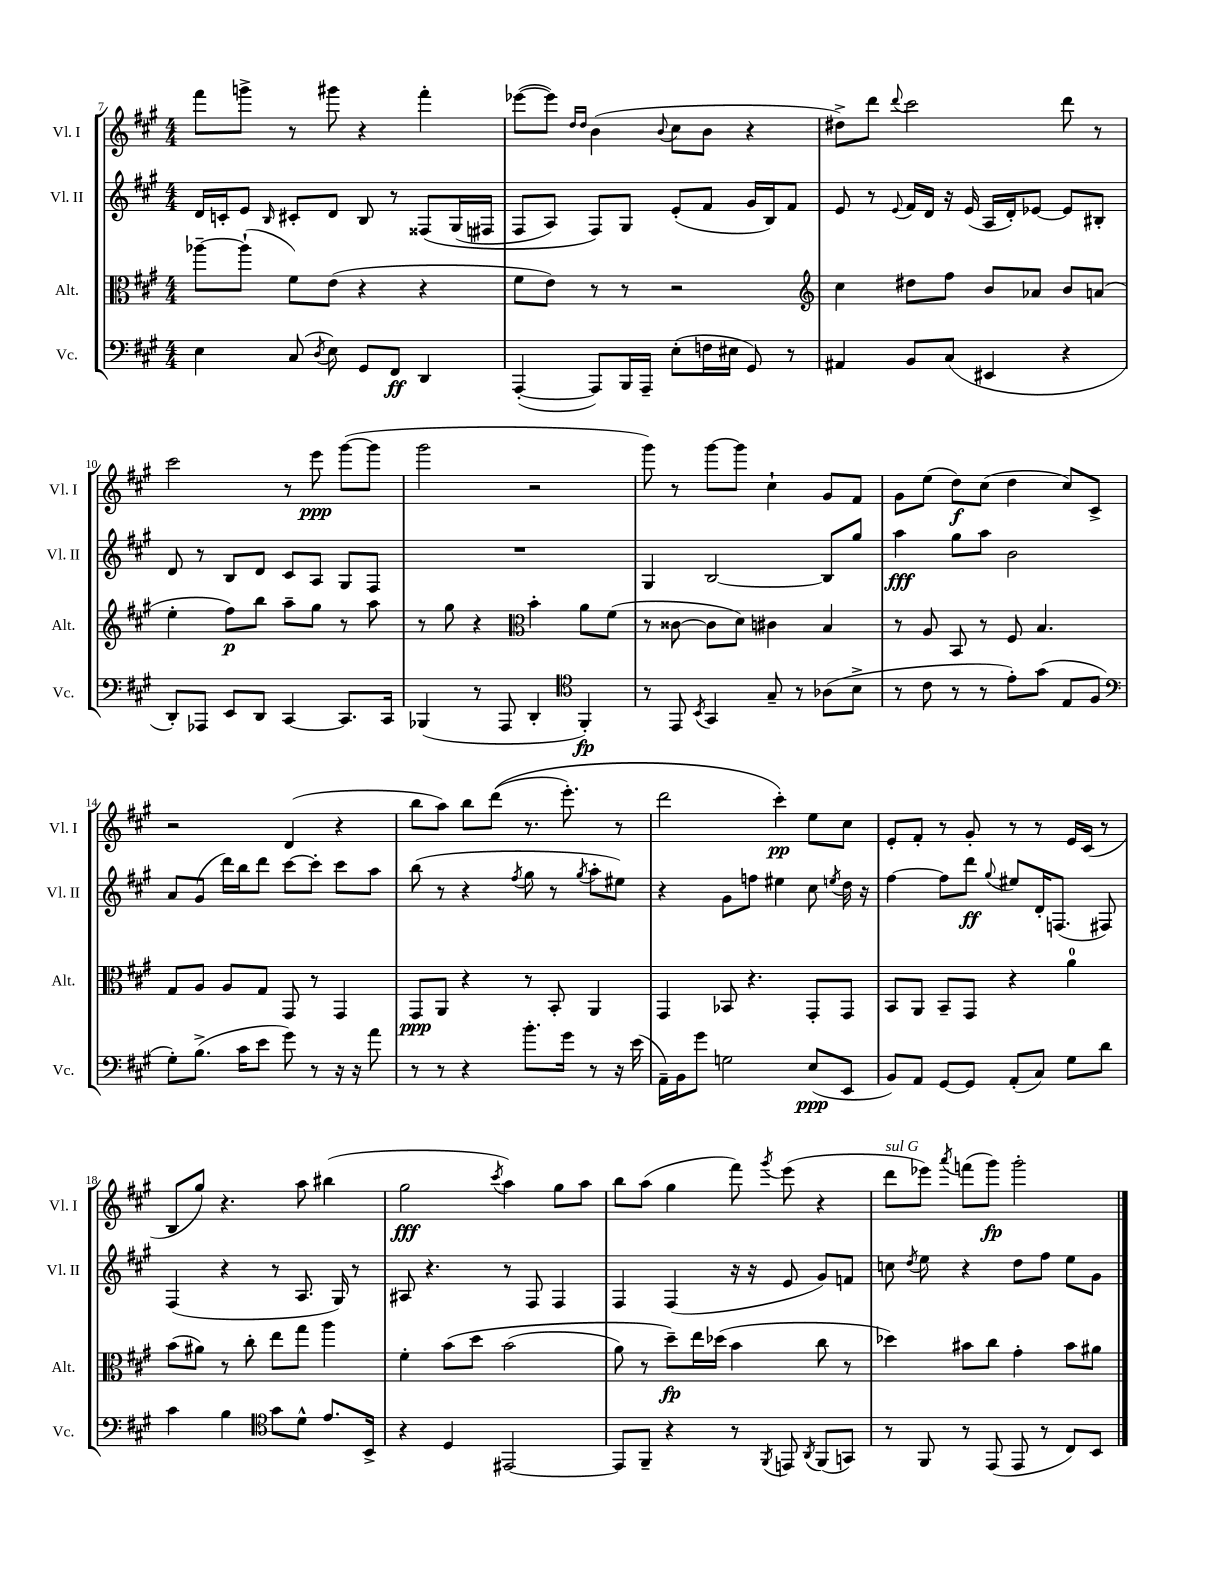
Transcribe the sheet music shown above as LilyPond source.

<<
\new StaffGroup <<
\new Staff = "s0" \with { instrumentName = "Vl. I" shortInstrumentName = "Vl. I" } {
    \clef treble \key a \major \numericTimeSignature \time 4/4
    \autoBeamOff fis'''8[ g'''8]-> r8 gis'''8 r4 fis'''4-. |
    ees'''8[~( ees'''8]) \grace { d''16[ d''16] } b'4( \appoggiatura { b'8 } cis''8[ b'8] r4 |
    dis''8[->) d'''8] \appoggiatura { d'''8 } cis'''2 d'''8 r8 |
    cis'''2 r8 e'''8\ppp gis'''8[~( gis'''8] |
    gis'''2 r2 |
    gis'''8) r8 gis'''8[~ gis'''8] cis''4-! gis'8[ fis'8] |
    gis'8[ e''8]( d''8[\f) cis''8]( d''4 cis''8[) cis'8]-> |
    r2 d'4( r4 |
    b''8[ a''8]) b''8[ d'''8](\( r8. e'''8.-.) r8 |
    d'''2 cis'''4-.\pp\) e''8[ cis''8] |
    e'8[-. fis'8]-. r8 gis'8-. r8 r8 e'16[ cis'16]( r8 |
    b8[ gis''8]) r4. a''8 bis''4( |
    gis''2\fff \acciaccatura { cis'''8 } a''4) gis''8[ a''8] |
    b''8[ a''8]( gis''4 fis'''8) \acciaccatura { gis'''8 } e'''8( r4 |
    d'''8[^\markup { \italic "sul G" } ees'''8]) \acciaccatura { a'''8 } f'''8[( gis'''8]\fp) gis'''2-. \bar "|." |
}
\new Staff = "s1" \with { instrumentName = "Vl. II" shortInstrumentName = "Vl. II" } {
    \clef treble \key a \major \numericTimeSignature \time 4/4
    \autoBeamOff d'16[ c'16-. e'8] \grace { b16 } cis'8[-. d'8] b8 r8 fisis8[\( gis16( fis16] |
    fis8[ a8]) fis8[\) gis8] e'8[-.( fis'8] gis'16[ b16) fis'8] |
    e'8 r8 \appoggiatura { e'8 } fis'16[ d'16] r16 e'16( a16[ d'16-.) ees'8]~ ees'8[ bis8]-. |
    d'8 r8 b8[ d'8] cis'8[ a8] gis8[ fis8] |
    R1 |
    gis4 b2~ b8[ gis''8] |
    a''4\fff gis''8[ a''8] b'2 |
    a'8[ gis'8]( d'''16[) b''16 d'''8] cis'''8[~ cis'''8]-. cis'''8[ a''8] |
    b''8( r8 r4 \acciaccatura { fis''8 } gis''8 r8 \acciaccatura { gis''8 } a''8[-. eis''8]) |
    r4 gis'8[ f''8] eis''4 cis''8 \acciaccatura { e''8 } d''16 r16 |
    fis''4~ fis''8[ d'''8]\ff \appoggiatura { gis''8 } eis''8[ d'16-. f8.]( fis8) |
    fis4( r4 r8 a8. gis16) r8 |
    ais8 r4. r8 fis8 fis4 |
    fis4 fis4( r16 r16 e'8 gis'8[) f'8] |
    c''8 \acciaccatura { d''8 } e''8 r4 d''8[ fis''8] e''8[ gis'8] \bar "|." |
}
\new Staff = "s2" \with { instrumentName = "Alt." shortInstrumentName = "Alt." } {
    \clef alto \key a \major \numericTimeSignature \time 4/4
    \autoBeamOff aes''8[~-- aes''8]-!( fis'8[) e'8]( r4 r4 |
    fis'8[ e'8]) r8 r8 r2 |
    \clef treble cis''4 dis''8[ fis''8] b'8[ aes'8] b'8[ a'8]( |
    e''4-. fis''8[\p) b''8] a''8[-- gis''8] r8 a''8 |
    r8 gis''8 r4 \clef alto b'4-. a'8[ fis'8]( |
    r8 cisis'8~ cisis'8[ d'8]) cis'4 b4 |
    r8 a8 b,8 r8 fis8 b4. |
    gis8[ a8] a8[ gis8] gis,8 r8 gis,4 |
    gis,8[\ppp a,8] r4 r8 b,8-. a,4 |
    gis,4 bes,8 r4. gis,8[-. gis,8] |
    b,8[ a,8] b,8[-- gis,8] r4 a'4-0 |
    b'8[( ais'8]) r8 cis''8-. e''8[ gis''8] a''4 |
    fis'4-. b'8[\( d''8] b'2( |
    a'8) r8 d''8[--\fp\) e''16 des''16]( b'4 cis''8 r8 |
    des''4) bis'8[ cis''8] gis'4-. bis'8[ ais'8] \bar "|." |
}
\new Staff = "s3" \with { instrumentName = "Vc." shortInstrumentName = "Vc." } {
    \clef bass \key a \major \numericTimeSignature \time 4/4
    \autoBeamOff e4 cis8( \acciaccatura { d8 } e8) gis,8[ fis,8]\ff d,4 |
    a,,4~-.( a,,8[) b,,16 a,,16]-- e8[-.( f16 eis16] gis,8) r8 |
    ais,4 b,8[ cis8]( eis,4 r4 |
    d,8[-.) aes,,8] e,8[ d,8] cis,4~ cis,8.[ cis,16] |
    bes,,4( r8 a,,8 d,4-. \clef tenor fis,4-.\fp) |
    r8 e,8 \acciaccatura { b,8 } gis,4 gis8-- r8 aes8[( b8]-> |
    r8 cis'8 r8 r8 e'8[-.) gis'8]( e8[ fis8] |
    \clef bass gis8[-.) b8.]->( cis'16[ e'8] gis'8) r8 r16 r16 a'8 |
    r8 r8 r4 b'8.[-. gis'16] r8 r16 e'16( |
    a,16[--) b,16 gis'8] g2 e8[\ppp( e,8] |
    b,8[) a,8] gis,8[~ gis,8] a,8[-.( cis8]) gis8[ d'8] |
    cis'4 b4 \clef tenor gis'8[ d'8]-^ e'8.[ b,16]-> |
    r4 d4 eis,2~ |
    eis,8[ fis,8]-- r4 r8 \acciaccatura { fis,8 } e,8 \acciaccatura { a,8 } fis,8[( g,8]) |
    r8 fis,8 r8 e,8( e,8 r8 cis8[) b,8] \bar "|." |
}
>>
>>
\layout { \context { \Score currentBarNumber = #7 } }
